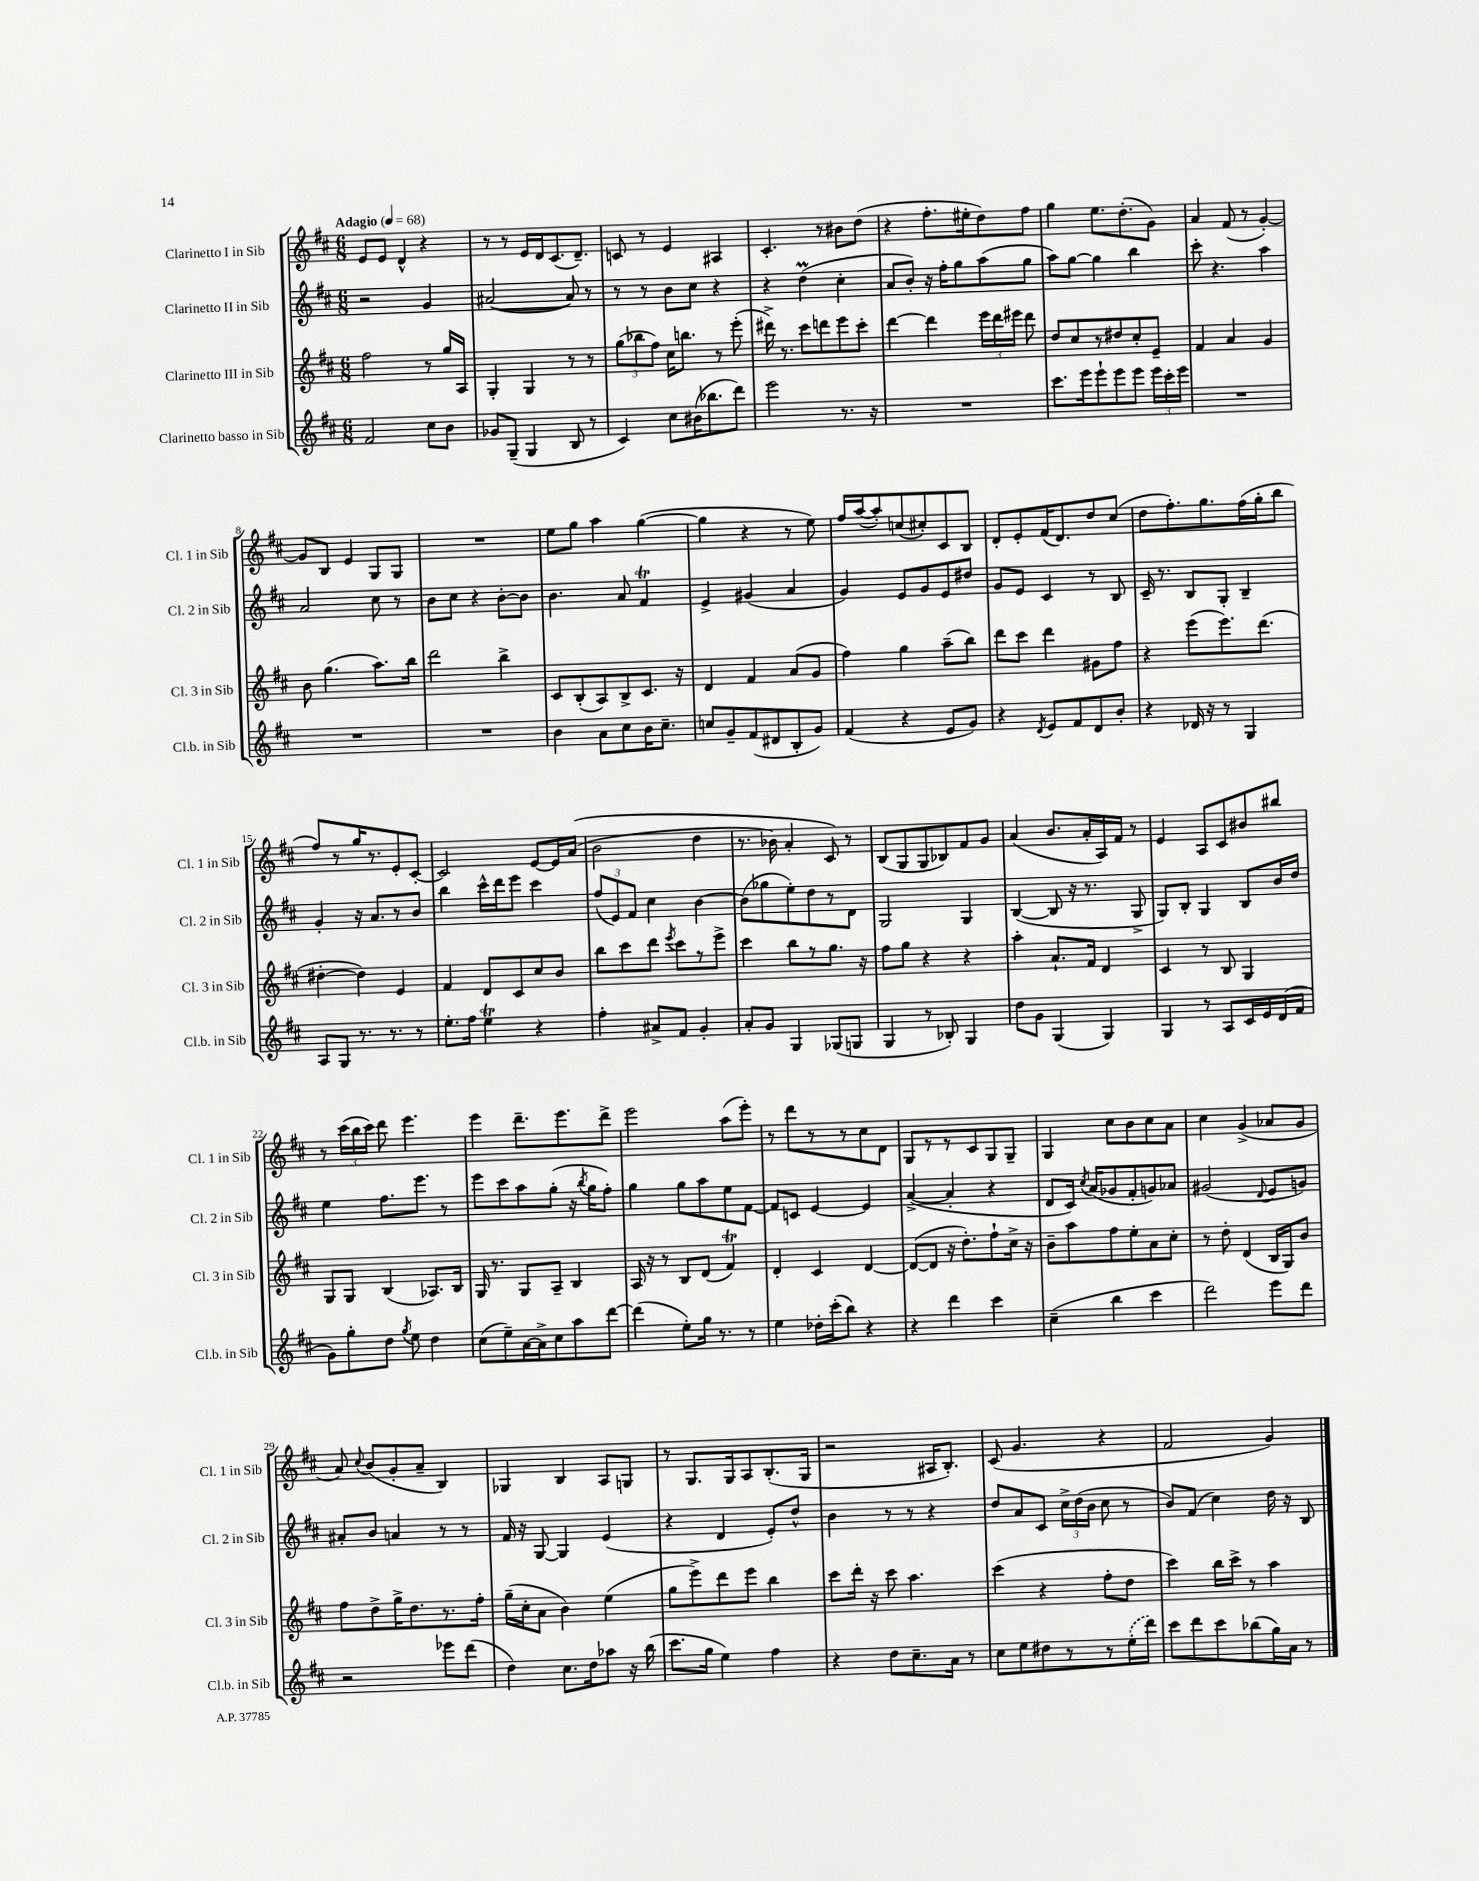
<<
\new StaffGroup <<
\new Staff = "s0" \with { instrumentName = "Clarinetto I in Sib" shortInstrumentName = "Cl. 1 in Sib" } {
    \clef treble \key d \major \numericTimeSignature \time 6/8 \tempo "Adagio" 4 = 68
    \autoBeamOff e'8[ e'8] d'4-^ r4 |
    r8 r8 e'16[ d'16 cis'8.( d'8.]--) |
    c'8 r8 e'4 ais4 |
    cis'4.-. r8 bis'8[ d''8]( |
    r4 fis''8.[-. eis''16-. d''8) fis''8] |
    g''4 e''8.[ d''8.-.( g'8]) |
    a'4 fis'8( r8 g'4~-.) |
    g'8[ b8] e'4 g8[ g8] |
    R2. |
    e''8[ g''8] a''4 g''4~( |
    g''4 r4 r8 e''8) |
    fis''16[ a''16~( a''8-.) c''8( cis''8-.) cis'8 b8] |
    d'8[-. e'8-. fis'16( d'8.) d''8 cis''8]( |
    d''8[ fis''8.-.) g''8. fis''16( g''16-. b''8] |
    fis''8[) r8 g''16 r8. e'8-. cis'8]~-. |
    cis'2 e'8[~ e'16 a'16](\( |
    b'2 d''4 |
    r8. bes'16) a'4-. cis'8\) r8 |
    b8[( g8 g8 bes8) fis'8 g'8] |
    a'4( b'8.[ a'16-. a16) fis'16] r8 |
    e'4 a8[ cis'8 bis'8 bis''8] |
    r8 \tuplet 3/2 { cis'''16[( b''16 cis'''16]) } d'''8 e'''4. |
    e'''4 d'''8.[-- e'''8. d'''8]-> |
    e'''2 a''8[( e'''8]-.) |
    r8 d'''8[ r8 r8 cis''8 d'8] |
    g8[ r8 r8 cis'8 g8 g8]-- |
    g4 cis''8[ b'8 cis''8 a'8] |
    cis''4 g'4->( aes'8[ g'8] |
    a'8) \appoggiatura { cis''8 } b'8[( g'8-. a'8]-- b4) |
    ges4 b4 a8[ g8] |
    r8 g8.[ g16 a8 b8.-.( g16] |
    r2 ais16[ b8.]-.) |
    cis'8( g'4. r4 |
    fis'2 g'4) \bar "|." |
}
\new Staff = "s1" \with { instrumentName = "Clarinetto II in Sib" shortInstrumentName = "Cl. 2 in Sib" } {
    \clef treble \key d \major \numericTimeSignature \time 6/8
    \autoBeamOff r2 g'4 |
    ais'2~( ais'8) r8 |
    r8 r8 b'8[ cis''8] r4 |
    r4 d''4\prall( cis''4-. |
    a'8[ b'8]-.) r16 fis''16[-. g''8 a''8( g''8] |
    a''8[) g''8]~ g''4 b''4 |
    cis'''8-. r4. a''4 |
    a'2 cis''8 r8 |
    b'8[ cis''8] r4 b'8[~-. b'8] |
    b'4. a'8 fis'4\trill |
    e'4-> gis'4( a'4 |
    g'4) e'8[ g'8 e'8 dis''8] |
    g'8[ e'8] cis'4 r8 b8 |
    cis'16-- r8. b8[ g8]-. b4-- |
    g'4-. r16 a'8.[ r8 b'8] |
    b''4 cis'''16[-^ d'''16 e'''8] cis'''4 |
    \tuplet 3/2 { fis''8[( e'8) fis'8] } cis''4 b'4~ |
    b'8[( ges''8 e''8-.) d''8 r8 d'8] |
    g2 g4 |
    b4~( b8 r16 r8. g8-> |
    g8[) b8]-. g4 b8[ b'16 d''16] |
    e''4 fis''8.[ e'''8.] r8 |
    e'''8[ cis'''8 a''8 g''8]-.( r16 \acciaccatura { b''8 } g''16[ fis''8]-.) |
    g''4 g''8[ a''8 e''8 fis'8]~ |
    fis'8[ c'8] e'4~ e'4 |
    a'4~->( a'4-. r4 |
    d'8[ cis'16]) \acciaccatura { cis''8 } a'16[( ges'8 fis'8-. g'8) aes'8] |
    gis'2( \appoggiatura { d'8 } e'8[ g'8]) |
    ais'8[-. b'8] a'4 r8 r8 |
    fis'16 r16 g8~ g4 e'4( |
    r4 d'4 e'8[-.) d''8]-^ |
    b'4 r8 r8 r4 |
    d''8[ a'8 cis'8] \tuplet 3/2 { cis''16[-> d''16( b'16] } cis''8 r8 |
    b'8[) fis'8]( cis''4) d''16 r16 b8 \bar "|." |
}
\new Staff = "s2" \with { instrumentName = "Clarinetto III in Sib" shortInstrumentName = "Cl. 3 in Sib" } {
    \clef treble \key d \major \numericTimeSignature \time 6/8
    \autoBeamOff fis''2 r8 g''16[ a16] |
    g4-. g4 r8 r8 |
    \tuplet 3/2 { g''8[( bes''8 fis''8]) } cis''16[ b''8.] r8 e'''8-.( |
    dis'''16->) r8. cis'''8[ d'''8 e'''8 cis'''8]-. |
    d'''4~ d'''4 \tuplet 3/2 { e'''16[ d'''16 eis'''16] } d'''8 |
    d''8[ cis''8 r8 dis''8 cis''8-. e'8]-- |
    fis'4 a'4 g'4 |
    b'8 g''4.( a''8.[) b''16] |
    d'''2 b''4-> |
    cis'8[ b8-.( a8) b8-> cis'8.] r16 |
    d'4 fis'4 a'8[( g'8] |
    fis''4) g''4 a''8[--( b''8]) |
    d'''8[ cis'''8] d'''4 gis'8[ fis''8] |
    r4 e'''8[( e'''8.) d'''8.]( |
    dis''4~-. dis''4) e'4 |
    fis'4 d'8[ cis'8 cis''8 b'8] |
    b''8[ cis'''8 d'''8] \acciaccatura { e'''8 } cis'''8[ r8 e'''8]-> |
    cis'''4 b''8[ r8 g''8.] r16 |
    fis''8[ g''8] r4 r4 |
    a''4-. a'8.[-! fis'16] d'4 |
    cis'4 r8 b8 g4 |
    g8[ g8] b4( aes8.[) b16] |
    g16 r8. g8[ a8]-- b4 |
    a16 r16 r8 b8[ d'8]( fis'4\trill) |
    d'4-. cis'4 d'4~ |
    d'8[~( d'8] r16 d''8.[-.) fis''8-! cis''16]-> r16 |
    b'8[-- a''8 fis''8 e''8-. a'8 cis''8]-. |
    r8 d''8-. d'4( b16[ g16) b'8] |
    fis''8[ d''8-> g''16-> d''8. r8. fis''16]-. |
    g''16[--( cis''16-. a'8] b'4) e''4( |
    g''8[ e'''8->) d'''8 e'''8] b''4 |
    cis'''8[ d'''16]-. r16 cis'''8 a''4. |
    cis'''4( r4 fis''8[-. d''8] |
    cis'''4) b''16[ cis'''16]-> r8 a''4 \bar "|." |
}
\new Staff = "s3" \with { instrumentName = "Clarinetto basso in Sib" shortInstrumentName = "Cl.b. in Sib" } {
    \clef treble \key d \major \numericTimeSignature \time 6/8
    \autoBeamOff fis'2 cis''8[ b'8] |
    ges'8[ g8]--( g4 b8 r8 |
    cis'4) cis''8[ bis'16( bes''8. d'''8]) |
    e'''2 r8. r16 |
    R2. |
    cis'''8.[ e'''16 e'''8-! e'''8 e'''8] \tuplet 3/2 { e'''16[ cis'''16-. e'''16] } |
    R2. |
    R2. |
    R2. |
    b'4 a'8[ cis''8 b'16 cis''8.]-- |
    c''8[ g'8-- fis'8( dis'8 b8-. g'8]) |
    fis'4( r4 e'8[ g'8]) |
    r4 \acciaccatura { d'8 } e'8[ fis'8 d'8 b'8]-. |
    r4 des'16 r16 r8 g4 |
    a8[ g8] r8. r8. r8 |
    e''8.[-. fis''16] e''4\trill r4 |
    fis''4-. ais'8[-> fis'8] g'4-. |
    a'8[-. g'8] g4 ges8[( g8] |
    g4 r8 bes8-.) g4 |
    d''8[ g'8] g4( g4) |
    g4 r8 a8[ cis'16 e'16 d'16( fis'16] |
    g'8[) g''8-. d''8] \acciaccatura { g''8 } e''8 d''4 |
    cis''8[( e''8--) a'16~ a'16-> cis''8 a''8 d'''8]~ |
    d'''4( e''8[-.) g''16] r8. r8 |
    e''4 des''16[-. cis'''16-.( b''8]) r4 |
    r4 d'''4 cis'''4 |
    cis''4--( b''4 cis'''4 |
    d'''2) e'''8[ d'''8] |
    r2 ees'''8[ d'''8]( |
    d''4) cis''8.[ d''16 aes''8] r16 b''16( |
    cis'''8.[ g''16] e''4) fis''4 |
    r4 d''8[ cis''8.-- a'16] r8 |
    cis''8[ e''8 dis''8 r8 r8 \once \slurDashed e''16-.( d'''16]) |
    cis'''8[ d'''8 cis'''8 bes''8( g''16) a'16] r8 \bar "|." |
}
>>
>>
